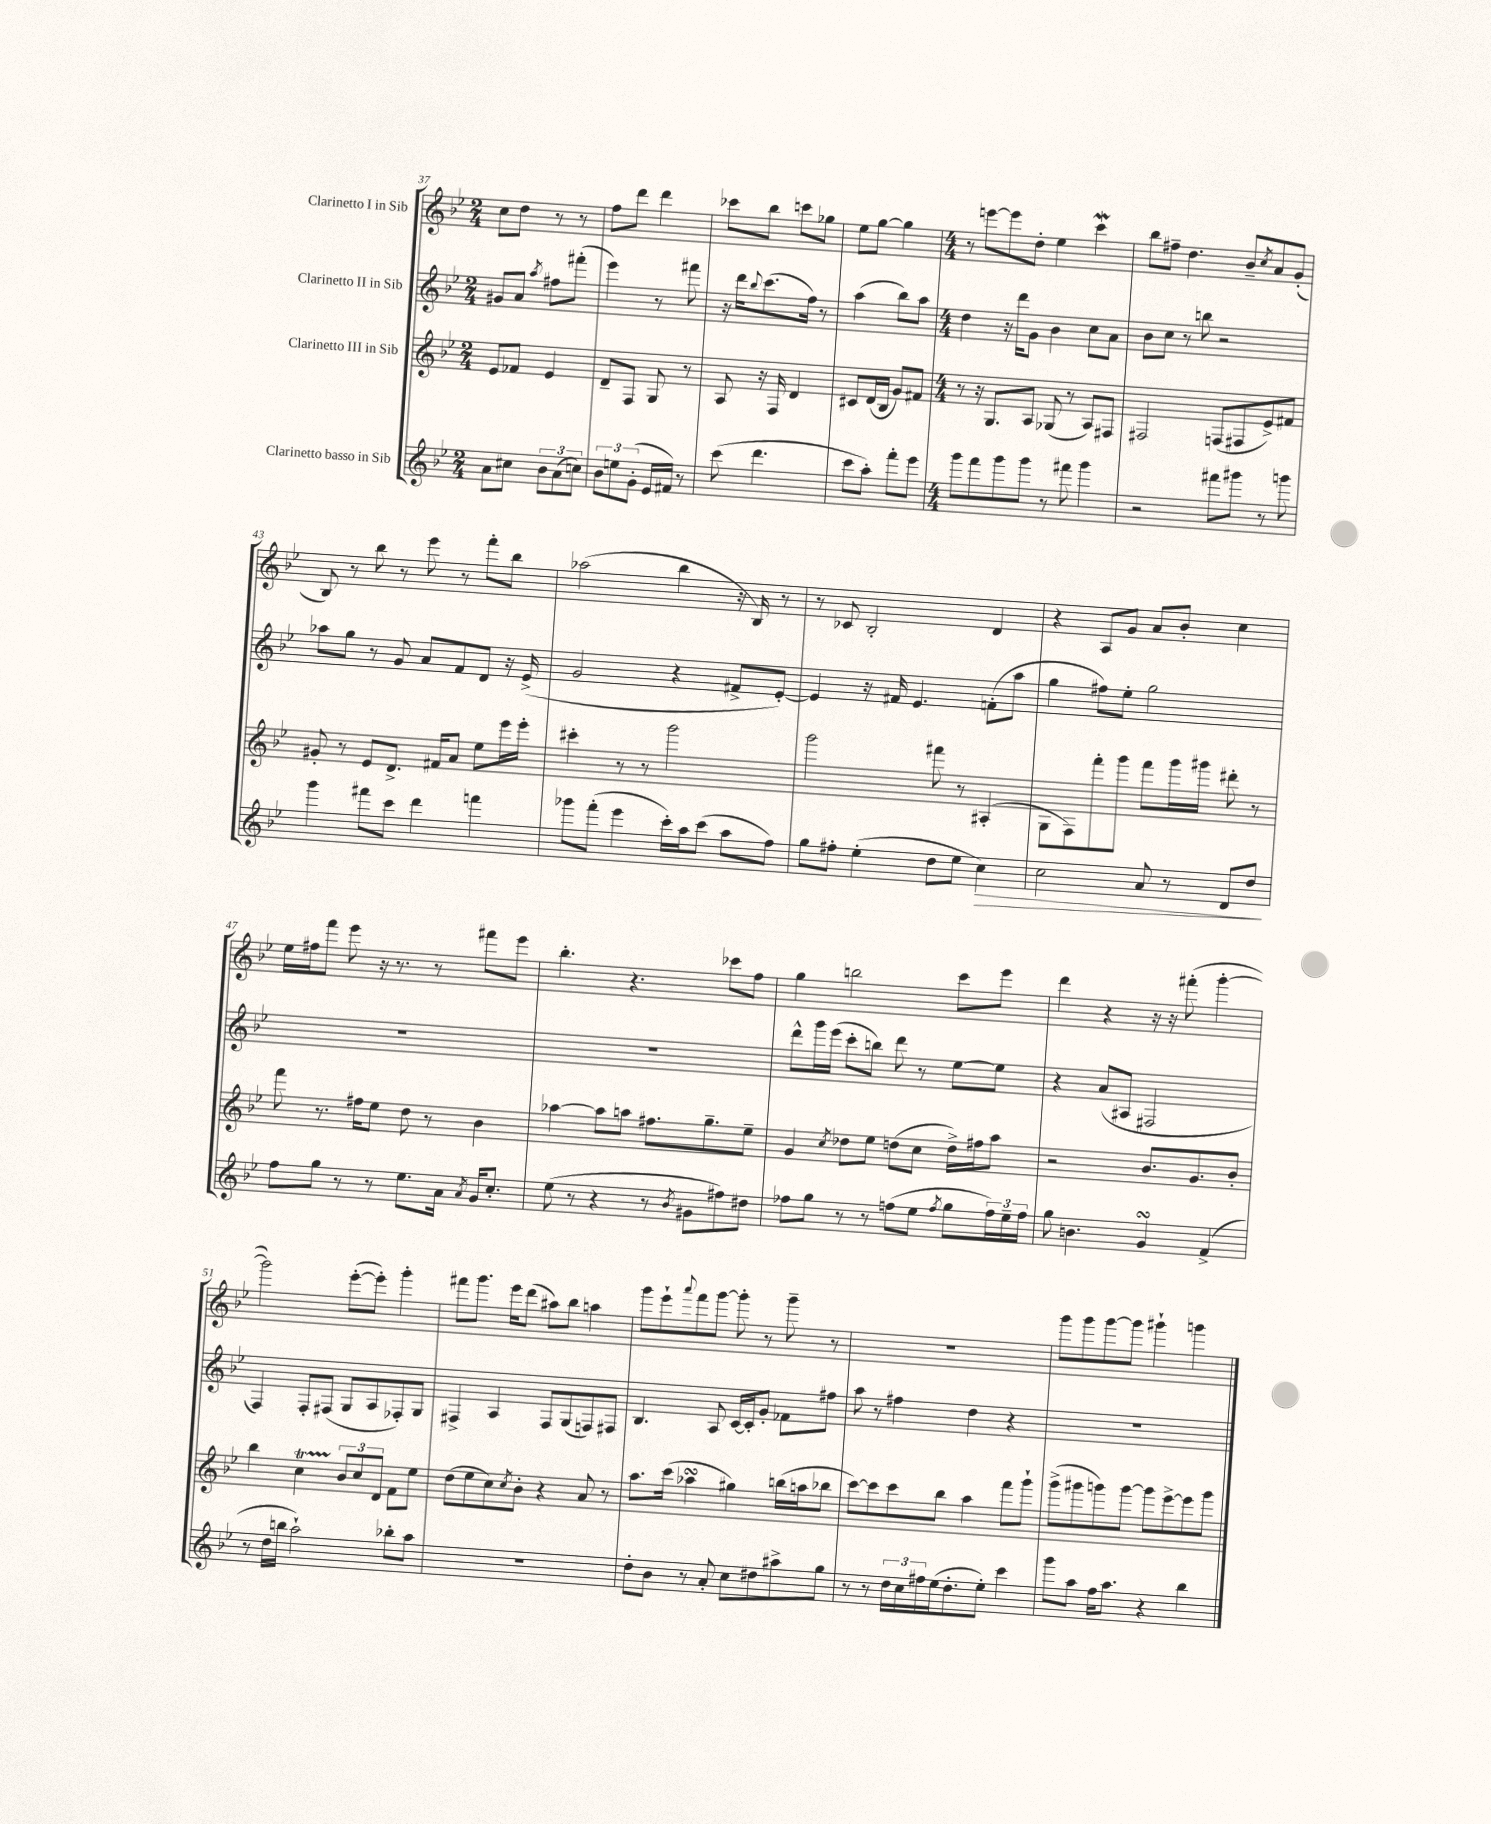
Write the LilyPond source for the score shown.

<<
\new StaffGroup <<
\new Staff = "s0" \with { instrumentName = "Clarinetto I in Sib" } {
    \clef treble \key bes \major \numericTimeSignature \time 2/4
    c''8 d''8 r8 r8 |
    f''8 d'''8 d'''4 |
    ces'''8 bes''8 c'''8 ges''8 |
    ees''8 g''8~ g''4 |
    \numericTimeSignature \time 4/4 r8 e'''8~ e'''8 d''8-. ees''4 c'''4\mordent |
    bes''8 fis''8-- d''4. bes'8-- \acciaccatura { c''8 } a'8 g'8-.( |
    bes8) r8 bes''8 r8 ees'''8 r8 f'''8-. bes''8 |
    aes''2( bes''4 r16 bes16) r8 |
    r8 ces'8 bes2-. d'4 |
    r4 a8 g'8 a'8 bes'8-. c''4 |
    ees''16 fis''16 f'''8 ees'''8 r16 r8. r8 fis'''8 ees'''8 |
    bes''4.-. r4. ces'''8 f''8 |
    g''4 b''2 c'''8 ees'''8 |
    d'''4 r4 r16 r16 fis'''8-.( g'''4~-. |
    g'''2) ees'''8~-.( ees'''8-.) g'''4-. |
    fis'''8 g'''8. ees'''16 d'''8( ais''8) bes''8 a''4 |
    g'''8 ees'''8-! \appoggiatura { a'''8 } f'''8 g'''8~ g'''8-. r8 g'''8-- r8 |
    R1 |
    g'''8 g'''8 g'''8~ g'''8 gis'''4-! g'''4 \bar "|." |
}
\new Staff = "s1" \with { instrumentName = "Clarinetto II in Sib" } {
    \clef treble \key bes \major \numericTimeSignature \time 2/4
    gis'8 a'8 \acciaccatura { a''8 } fis''8 fis'''8-.( |
    ees'''4) r8 fis'''8 |
    r16 d'''16 \appoggiatura { bes''8 } c'''8.( f''16) r8 |
    a''4( bes''8) a''8 |
    \numericTimeSignature \time 4/4 d''4 r16 d'''16 g'8 bes'4 c''8 a'8 |
    bes'8 c''8 r8 b''8 r2 |
    aes''8 g''8 r8 g'8 a'8 f'8 d'8 r16 ees'16->( |
    g'2 r4 fis'8-> ees'8~-.) |
    ees'4 r16 fis'16 ees'4. f'8-.( a''8 |
    g''4 fis''8) ees''8-. g''2 |
    R1 |
    R1 |
    d'''8-^ g'''16 ees'''16( c'''8-. b''8) d'''8 r8 ees''8~ ees''8 |
    r4 a'8( ais8 fis2 |
    f4) f8-. fis8( g8 a8 fes8-.) g8 |
    fis4-> a4 fis8 g8( f8) fis8 |
    bes4. a8 c'16~ c'16-. g'8-. fes'8 fis''8 |
    a''8 r8 fis''4 d''4 r4 |
    R1 \bar "|." |
}
\new Staff = "s2" \with { instrumentName = "Clarinetto III in Sib" } {
    \clef treble \key bes \major \numericTimeSignature \time 2/4
    ees'8 fes'8 ees'4 |
    d'8-- f8 g8 r8 |
    a8 r16 f16 d'4 |
    cis'8 d'16( bes16 g'8) fis'8 |
    \numericTimeSignature \time 4/4 r8 r16 g8. a8 ges8( r8 a8) fis8 |
    fis2 f8( fis8 ees'8->) fis'8 |
    gis'8-. r8 ees'8 d'8.-> fis'16 a'8 ees''8 ees'''16 ees'''16-. |
    cis'''4-. r8 r8 g'''2 |
    g'''2 fis'''8 r8 ais4-.( |
    g8 f8) f'''8-. g'''8 f'''8 g'''16 gis'''16 dis'''8-. r8 |
    f'''8 r8. fis''16 ees''8 d''8 r8 bes'4 |
    aes''4~ aes''8 a''8 fis''8. g''8.-- ees''8-- |
    g'4 \acciaccatura { c''8 } des''8 ees''8 d''8( c''8 d''16->) fis''16 a''8 |
    r2 bes'8. g'8. bes'8-. |
    bes''4 c''4\startTrillSpan \tuplet 3/2 { bes'8\stopTrillSpan c''8 d'8 } f'8 ees''8 |
    d''8( ees''8 c''8) \acciaccatura { c''8 } bes'8-. r4 a'8 r8 |
    a''8. c'''16( aes''4\turn gis''4) b''16( a''16 bes''8 |
    c'''8~) c'''8 c'''8 bes''8 a''4 f'''8 g'''8-! |
    g'''8->( gis'''8 g'''8) g'''8~ g'''8 ees'''8~-> ees'''8 g'''8 \bar "|." |
}
\new Staff = "s3" \with { instrumentName = "Clarinetto basso in Sib" } {
    \clef treble \key bes \major \numericTimeSignature \time 2/4
    a'8 cis''8 \tuplet 3/2 { bes'8 a'8( c''8) } |
    \tuplet 3/2 { bes'8 e''8 g'8-.( } ees'16 fis'16) r8 |
    c'''8( d'''4. |
    c'''8 a''8-.) f'''8-. ees'''8 |
    \numericTimeSignature \time 4/4 g'''8 f'''8 g'''8 g'''8 r8 fis'''8 g'''4 |
    r2 fis'''8 gis'''8 r8 g'''8 |
    g'''4 fis'''8 c'''8 d'''4 f'''4 |
    ges'''8 f'''8-.( ees'''4 c'''16-.) a''16 c'''8( a''8 f''8) |
    g''8 fis''8-. ees''4-.( d''8 ees''8 c''4\>) |
    c''2 a'8 r8 d'8 d''8\! |
    f''8 g''8 r8 r8 ees''8. a'16 \acciaccatura { a'8 } g'16 c''8.-. |
    ees''8( r8 r4 r8 \acciaccatura { bes'8 } gis'8 fis''8) dis''8 |
    fes''8 g''8 r8 r8 f''8( ees''8 \acciaccatura { f''8 } g''8 \tuplet 3/2 { f''16) ees''16-- f''16 } |
    g''8 b'4. g'4\turn f'4->( |
    r8 d''16 b''16 a''2-!) bes''8-. a''8 |
    R1 |
    d''8-. bes'8 r8 a'8-. c''8 dis''8 ais''8-> g''8 |
    r8 r8 \tuplet 3/2 { d''16 c''16 fis''16 } ees''16( d''8.-. ees''8-.) c'''4 |
    g'''8 a''8 f''16 a''8. r4 bes''4 \bar "|." |
}
>>
>>
\layout { \context { \Score currentBarNumber = #37 } }
